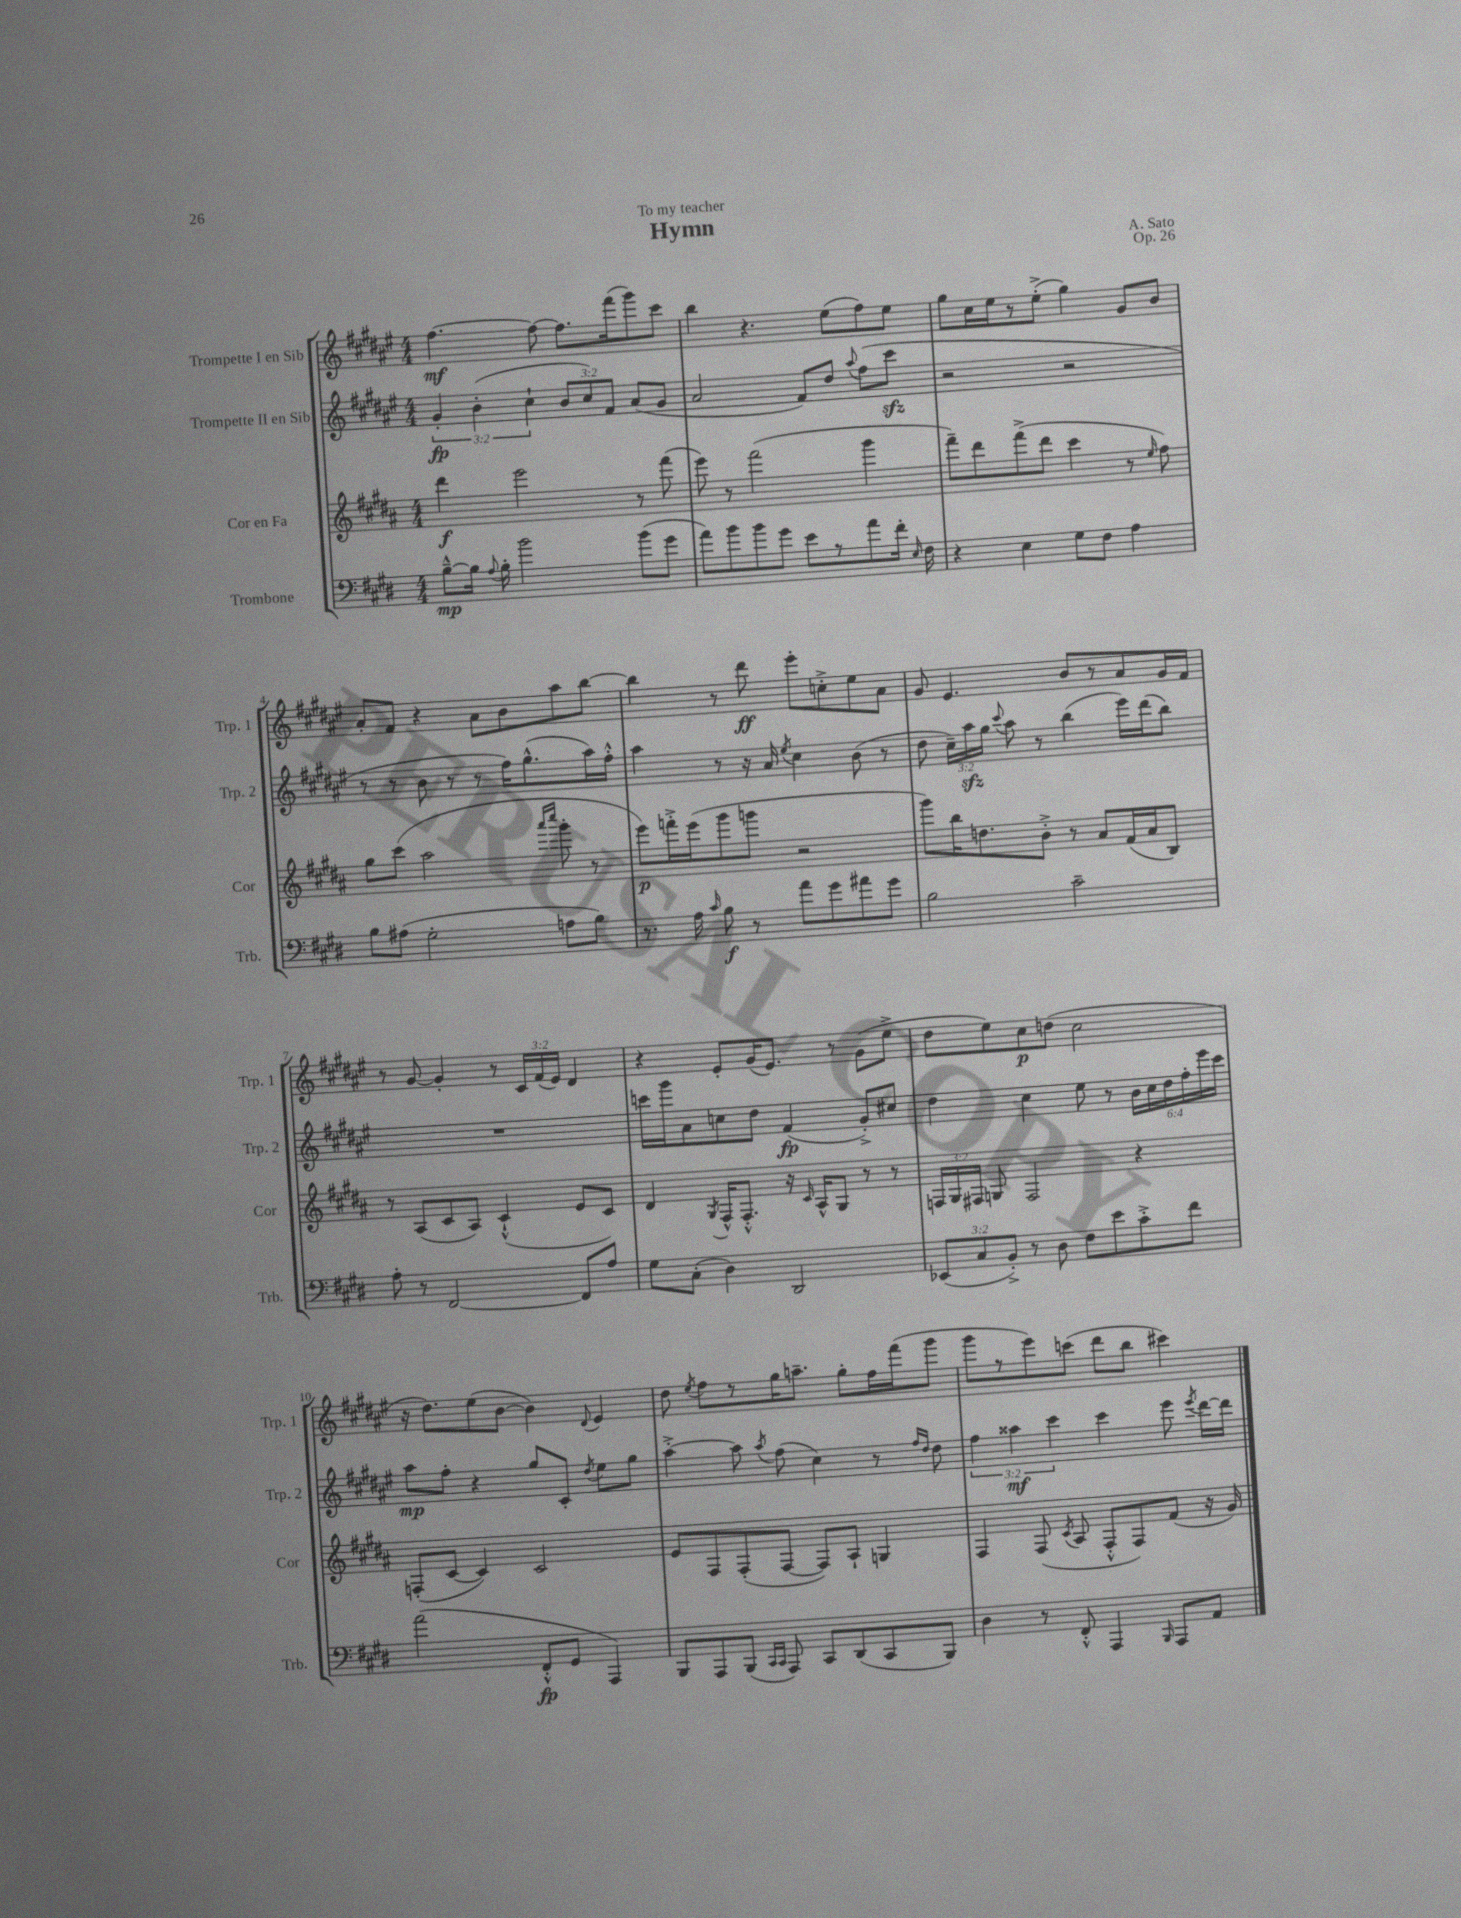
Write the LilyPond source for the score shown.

\header { title = "Hymn" composer = "A. Sato" dedication = "To my teacher" opus = "Op. 26" }
<<
\new StaffGroup <<
\new Staff = "s0" \with { instrumentName = "Trompette I en Sib" shortInstrumentName = "Trp. 1" } {
    \clef treble \key fis \major \numericTimeSignature \time 4/4 \override Staff.TupletNumber.text = #tuplet-number::calc-fraction-text
    \autoBeamOff fis''4.~\mf fis''8~ fis''8.[ fis'''16( gis'''8) cis'''8] |
    b''4 r4. eis''8[( fis''8) eis''8] |
    gis''8[ cis''16 eis''16 r8 eis''8]-.->( gis''4) gis'8[ b'8] |
    ais'8[-. fis'8] r4 ais'8[ b'8 ais''8 b''8]~ |
    b''4 r8 dis'''8\ff eis'''8[-. c''8-.-> eis''8 ais'8] |
    gis'8 eis'4. b'8[ r8 ais'8 gis'16 fis'16] |
    r8 gis'8~ gis'4-. r8 \tuplet 3/2 { cis'16[ fis'16( eis'16]) } dis'4 |
    r4 eis'8[-. gis'16( eis'8.]) r8 gis'8[( eis''8]-> |
    dis''8[ eis''8) cis''8\p d''8]( cis''2 |
    r16 dis''8.[) eis''8( b'8]~ b'4) \appoggiatura { dis'8 } eis'4 |
    dis''8 \acciaccatura { eis''8 } fis''8[ r8 gis''16 a''8.]-- gis''8[-. fis''16 fis'''16( gis'''8] |
    gis'''8[ r8 eis'''8) c'''8]( dis'''8[ b''8] cis'''4) \bar "|." |
}
\new Staff = "s1" \with { instrumentName = "Trompette II en Sib" shortInstrumentName = "Trp. 2" } {
    \clef treble \key fis \major \numericTimeSignature \time 4/4 \override Staff.TupletNumber.text = #tuplet-number::calc-fraction-text
    \autoBeamOff \tuplet 3/2 { gis'4-.\fp b'4-.( cis''4-! } \tuplet 3/2 { b'8[ cis''8) fis'8] } ais'8[( gis'8] |
    ais'2 fis'8[) dis''8] \appoggiatura { ais''8 } fis''8[( cis'''8]\sfz |
    r2 r2 |
    r8 r8 b'8 r8 r8 fis''16[) gis''8.-^( ais''16) fis''16]-.-^ |
    ais''4 r8 r16 ais'16 \acciaccatura { eis''8 } cis''4 b'8( r8 |
    dis''8 \tuplet 3/2 { cis''16[--) ais''16\sfz gis''16] } \appoggiatura { cis'''8 } ais''8 r8 b''4( eis'''16[) dis'''16( b''8]) |
    R1 |
    c'''16[ gis'''16 ais'8 c''8 dis''8] fis'4\fp( gis'8[-.->) cis''8] |
    dis''4 cis''4 eis''8 r8 \tuplet 6/4 { b'16[ cis''16 dis''16 fis''16-. eis'''16 cis'''16] } |
    ais''8[\mp fis''8]-. r4 gis''8[ cis'8]-. \acciaccatura { dis''8 } eis''8[ gis''8] |
    ais''4~-.-> ais''8 \acciaccatura { ais''8 } fis''8( cis''4) r8 \grace { fis''16[ dis''16] } dis''8 |
    \tuplet 3/2 { fis''4 aisis''4\mf cis'''4 } cis'''4 eis'''8 \acciaccatura { eis'''8 } dis'''16[~ dis'''16] \bar "|." |
}
\new Staff = "s2" \with { instrumentName = "Cor en Fa" shortInstrumentName = "Cor" } {
    \clef treble \key b \major \numericTimeSignature \time 4/4 \override Staff.TupletNumber.text = #tuplet-number::calc-fraction-text
    \autoBeamOff dis'''4\f e'''2 r8 fis'''8( |
    e'''8) r8 fis'''2( gis'''4 |
    fis'''8[--) dis'''8 fis'''8->( dis'''8] cis'''4 r8 \grace { e''16 } fis''8) |
    gis''8[ cis'''8]( ais''2 \grace { ais'''16[ cis''''16] } gis'''8-. r8 |
    e'''8[\p) f'''16-.-> e'''16( gis'''8 g'''8] r2 |
    gis'''8[) b''16 d''8. b'8]-.-> r8 ais'8[ fis'16( ais'16 b8]) |
    r8 ais8[( cis'8 ais8]) cis'4-!-^( e'8[ cis'8]) |
    dis'4 \acciaccatura { gis8 } fis16[-^ fis8.]-.-^ r16 \grace { cis'16 } ais16[-^ gis8] r8 r8 |
    \tuplet 3/2 { f16[ gis16 fis16] } g8 fis2 r4 |
    f8[-.( cis'8]~ cis'4) cis'2 |
    e'8[ fis8 fis8-.( fis8]~ fis8[) ais8]-! g4 |
    fis4 fis8( \acciaccatura { cis'8 } ais8 fis8[-.-^ fis8) fis'8]( r16 gis'16) \bar "|." |
}
\new Staff = "s3" \with { instrumentName = "Trombone" shortInstrumentName = "Trb." } {
    \clef bass \key e \major \numericTimeSignature \time 4/4 \override Staff.TupletNumber.text = #tuplet-number::calc-fraction-text
    \autoBeamOff b8[~---^\mp b16] \appoggiatura { a8 } b16-. b'2 b'8[( gis'8] |
    a'8[) b'8 b'8 gis'8] e'8[ r8 a'8 fis'16]-. \grace { e16 } fis16 |
    r4 e4 gis8[ fis8] a4 |
    b8[ ais8]( gis2-. a8[ b8]) |
    r8. a16 \grace { cis'16 } b8\f r8 a'8[ gis'8 ais'8 gis'8] |
    b2 cis'2-- |
    a8-. r8 fis,2~ fis,8[ a8] |
    gis8[ cis8]-.( dis4) dis,2 |
    \tuplet 3/2 { ees,8[( cis8 b,8]-.->) } r8 dis8 fis8[ e'8 cis'8-.-> fis'8] |
    a'2( fis,8[-.-^\fp gis,8] a,,4) |
    b,,8[ a,,8 b,,8]( \grace { cis,16[ cis,16] } a,,8) cis,8[ dis,8( cis,8 b,,8]) |
    dis4 r8 fis,8-.-^ a,,4 \grace { b,,16 } a,,8[ a,8] \bar "|." |
}
>>
>>
